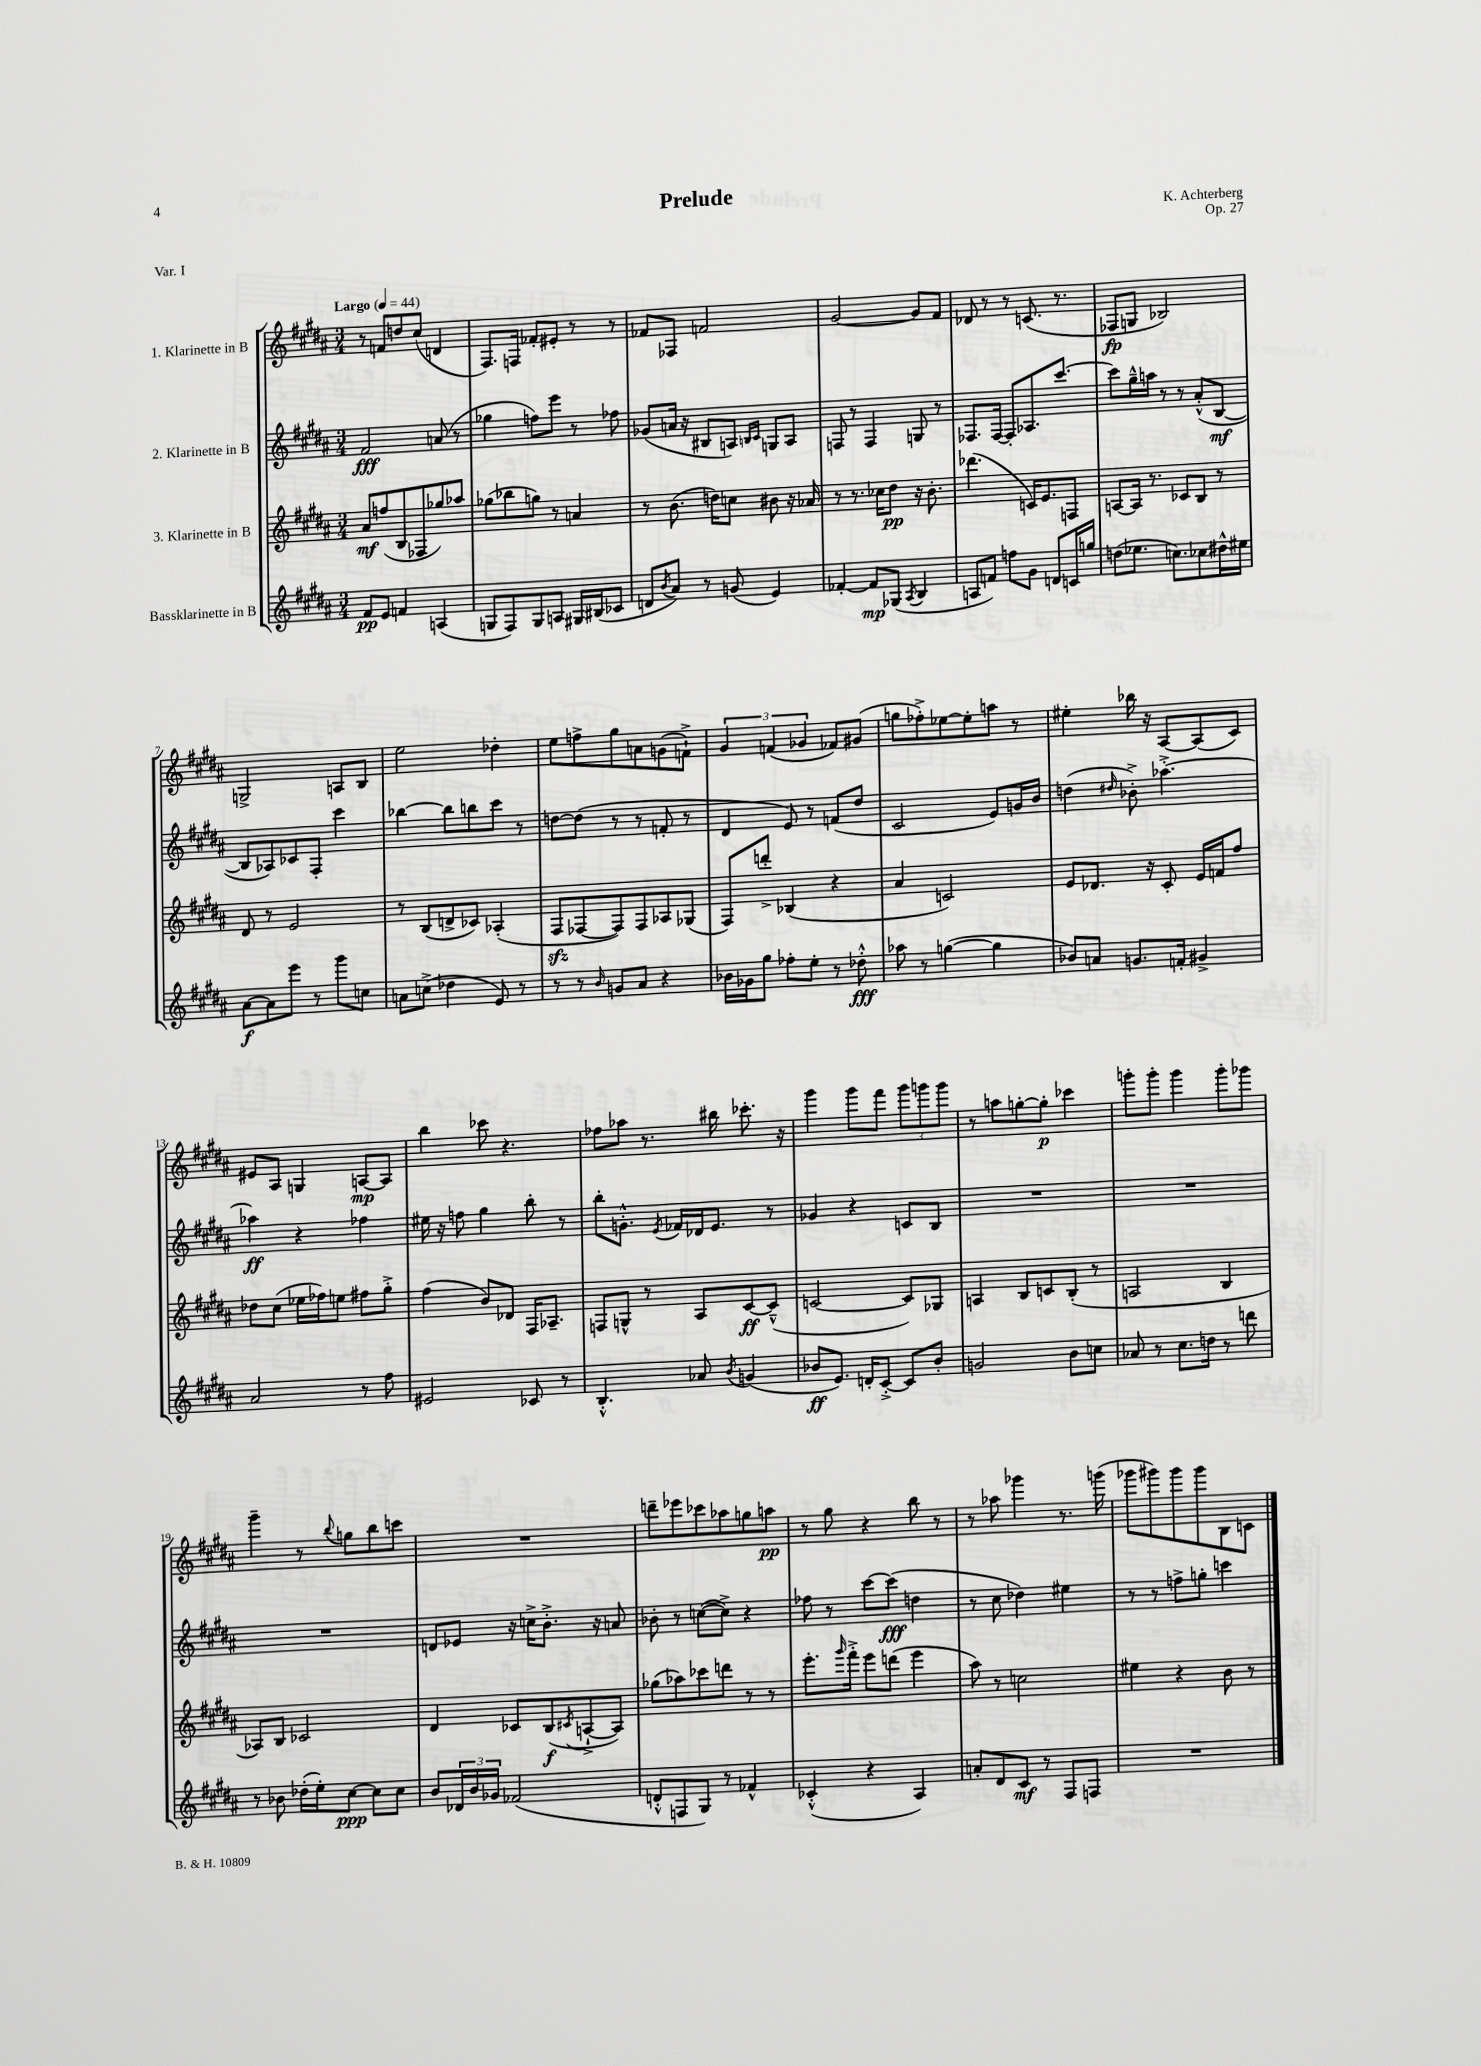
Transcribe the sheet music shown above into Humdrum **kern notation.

**kern	**kern	**kern	**kern
*staff4	*staff3	*staff2	*staff1
*clefG2	*clefG2	*clefG2	*clefG2
*k[f#c#g#d#a#]	*k[f#c#g#d#a#]	*k[f#c#g#d#a#]	*k[f#c#g#d#a#]
*M3/4	*M3/4	*M3/4	*M3/4
*MM44	*MM44	*MM44	*MM44
8f#	8a#	2f#	8r
8e	(8ff	.	8f
4f	8B	.	8dd
.	8F-	.	(8cc#
(4A	8gg-)	(8a	4d
.	8aa-	8r	.
=	=	=	=
8G	(8gg-	4gg-	8.F#)
8F#)	8bb-	.	.
.	.	.	16F
8G	8gg)	8ff)	8f-'
8A	8r	8eee	8e#'
16G#	4a	8r	8r
(16B#	.	.	.
8c-	.	8ff-	8r
=	=	=	=
8d	8r	(8g-	8f-
8qb	.	.	.
8a#)	(8.b	16a	8F-
.	.	16r	.
8r	.	8B#	2f
.	16dd)	.	.
(8g	8cc	8A)	.
.	.	16qqB	.
.	.	16qqc#	.
4e)	8b#	8G	.
.	16r	8A	.
.	16a-	.	.
=	=	=	=
[4f-'	8r	8F	[2g#
.	8.r	8r	.
8f-]	.	4F	.
.	16cc-	.	.
(8G-	8dd#	.	.
8qA#	.	.	.
4B	16r	8G	8g#]
.	8.b'	.	.
.	.	8r	8f#
=	=	=	=
8A	(4.ddd-	8.F-	8d-
8f)	.	.	8r
.	.	[16F-	.
8ff	.	8F-']	8r
8g#	16c)	8.A-	(8.c
.	8.e	.	.
8d	.	.	.
.	.	[8.ccc#	8.r
16c	8F	.	.
16gg	.	.	.
=	=	=	=
(8dd	[8A	8ccc#]	8F-
8.ee-	16A]	16gg#~^^	8G
.	8.r	16aa	.
.	.	8r	2B-)
8.cc)	.	.	.
.	8c-	8r	.
8cc-	8B	(8a#'^^	.
16dd#^^	8r	[8B	.
16ee#	.	.	.
=	=	=	=
[8a#	8d#	8B]	2G^
8a#]	8r	8A-)	.
8eee	2e	8c-	.
8r	.	8F#'	.
8ggg#	.	4ccc#	8A
8cc	.	.	8B
=	=	=	=
8a	8r	[4bb-	2ee
(8cc^	(8B	.	.
4dd-	8d^	8bb-]	.
.	8c-)	8bb	.
8e)	(4A-'	8ccc#	4dd-'
8r	.	8r	.
=	=	=	=
8r	8F#	[8dd	8ee
8r	[8F-	(8dd]	8ff^
16qqb	.	.	.
8g	8F-])	8r	8gg#
8a#	8F-	8r	8a
4r	8A-	8f'	(8g
.	(8G-	8r	8f`^)
=	=	=	=
16b-	8F#)	4d#	6g#
16g-	.	.	.
8gg#	8ddd'^	.	.
.	.	.	(6f
8ff-'	(4B-	8e)	.
.	.	.	6g-
8ee'	.	8r	.
8r	4r	(8f	8f-)
8dd-'^^	.	8dd#	(8g#
=	=	=	=
8aa-	4a#	2c#	8gg
8r	.	.	8ff-'^)
([4gg	2c)	.	[8ee-
.	.	.	8ee-']
4gg]	.	8e)	8aa
.	.	16g	8r
.	.	16b	.
=	=	=	=
8b-)	8e	(4dd	4ee#'
8a	8.d-	.	.
.	.	16qqdd#	.
8.g	.	8b-'^)	16bb-
.	16r	.	16r
.	8c#'	[4.aa-'^	[8A#
16f'	.	.	.
4g#^	16e	.	(8A#]
.	16f	.	.
.	8ff#	.	8c#)
=	=	=	=
2a#	8dd-	4aa-]	8e#
.	(8cc#	.	8A#
.	16ee-	4r	4G
.	16ff-)	.	.
.	8ee	.	.
8r	8ff#	4ff-	[8A
8ff#	8gg#'^	.	8A]
=	=	=	=
2e#	(4ff#	16ee#	4bb
.	.	16r	.
.	.	8ff	.
.	8b)	4gg#	8ccc-
.	8d-	.	4.r
8c-	16F#	8bb'	.
.	8.A-~	.	.
8r	.	8r	.
=	=	=	=
4.B'^^	8F	8bb'	8ff-
.	8G^^	8.g'^^	8aa-
.	8r	.	8.r
.	.	8qe	.
.	.	16f-	.
8a-	8A#	16d-	.
.	.	8.e	16bb#
8qb	.	.	.
(4g	[8c#	.	8.ccc-'
.	(8c#~^^]	8r	.
.	.	.	16r
=	=	=	=
8b-	[2c	4g-	4ggg#
8.e)	.	.	.
.	.	4r	8ggg#
16d'	.	.	.
[8c#'^	.	.	8fff#
8c#]	8c])	8c	12ggg#
.	.	.	12ggg
8b-'	8G-	8B	.
.	.	.	12ggg
=	=	=	=
2g	4A	2.r	8r
.	.	.	8aa
.	8B	.	[8gg'
.	8c	.	8gg']
8b	(8B'	.	4ccc-
8cc	8r	.	.
=	=	=	=
8a-	2A	2.r	8ggg'
8r	.	.	8ggg'
8.cc#	.	.	4ggg
16dd	.	.	.
8r	4B	.	8ggg'
8ddd	.	.	8ggg-
=	=	=	=
8r	8A-)	2.r	4ggg#~
8b-	8B	.	.
(16dd-'	2c-	.	8r
16ee')	.	.	.
.	.	.	8qqbb
[8cc#	.	.	8gg
8cc#]	.	.	8bb
8cc#	.	.	8ccc
=	=	=	=
8b	4d#	8d	2.r
24d-	.	8e-	.
24b	.	.	.
24g-	.	.	.
(2f-	8c-	16r	.
.	.	16cc^	.
.	(8B	8.b'^	.
.	8qc#	.	.
.	[8A`^	.	.
.	.	16r	.
.	8A])	8a	.
=	=	=	=
8d'^^	(8gg-	8b-'	8ddd~
8F	8aa-)	8r	8eee-
8G#)	8ccc-	([8cc	8ccc-
8r	8ddd	8cc^])	8aa-
4f-^^	8r	4r	8gg
.	8r	.	8aa
=	=	=	=
(4c-'^^	8.eee'	8ff-	8r
.	.	8r	8gg#
.	16qqggg#	.	.
.	16fff#'^	.	.
4r	8eee	[8ccc#	4r
.	(8ddd	(8ccc#]	.
4A#)	4eee	4dd	8bb
.	.	.	8r
=	=	=	=
8a'	8aa#)	8r	8r
8d#	8r	8cc#	8aa-
8c#	2cc	4dd-)	4ggg-
8r	.	.	.
8F#	.	4ee#	8.r
8F	.	.	.
.	.	.	(16ggg
=	=	=	=
2.r	4ee#	8r	8ggg-
.	.	8r	8ggg#)
.	4r	8ff^	8ggg#
.	.	8gg'	8ggg#
.	8b	4ccc	8B
.	8r	.	8c
==	==	==	==
*-	*-	*-	*-
